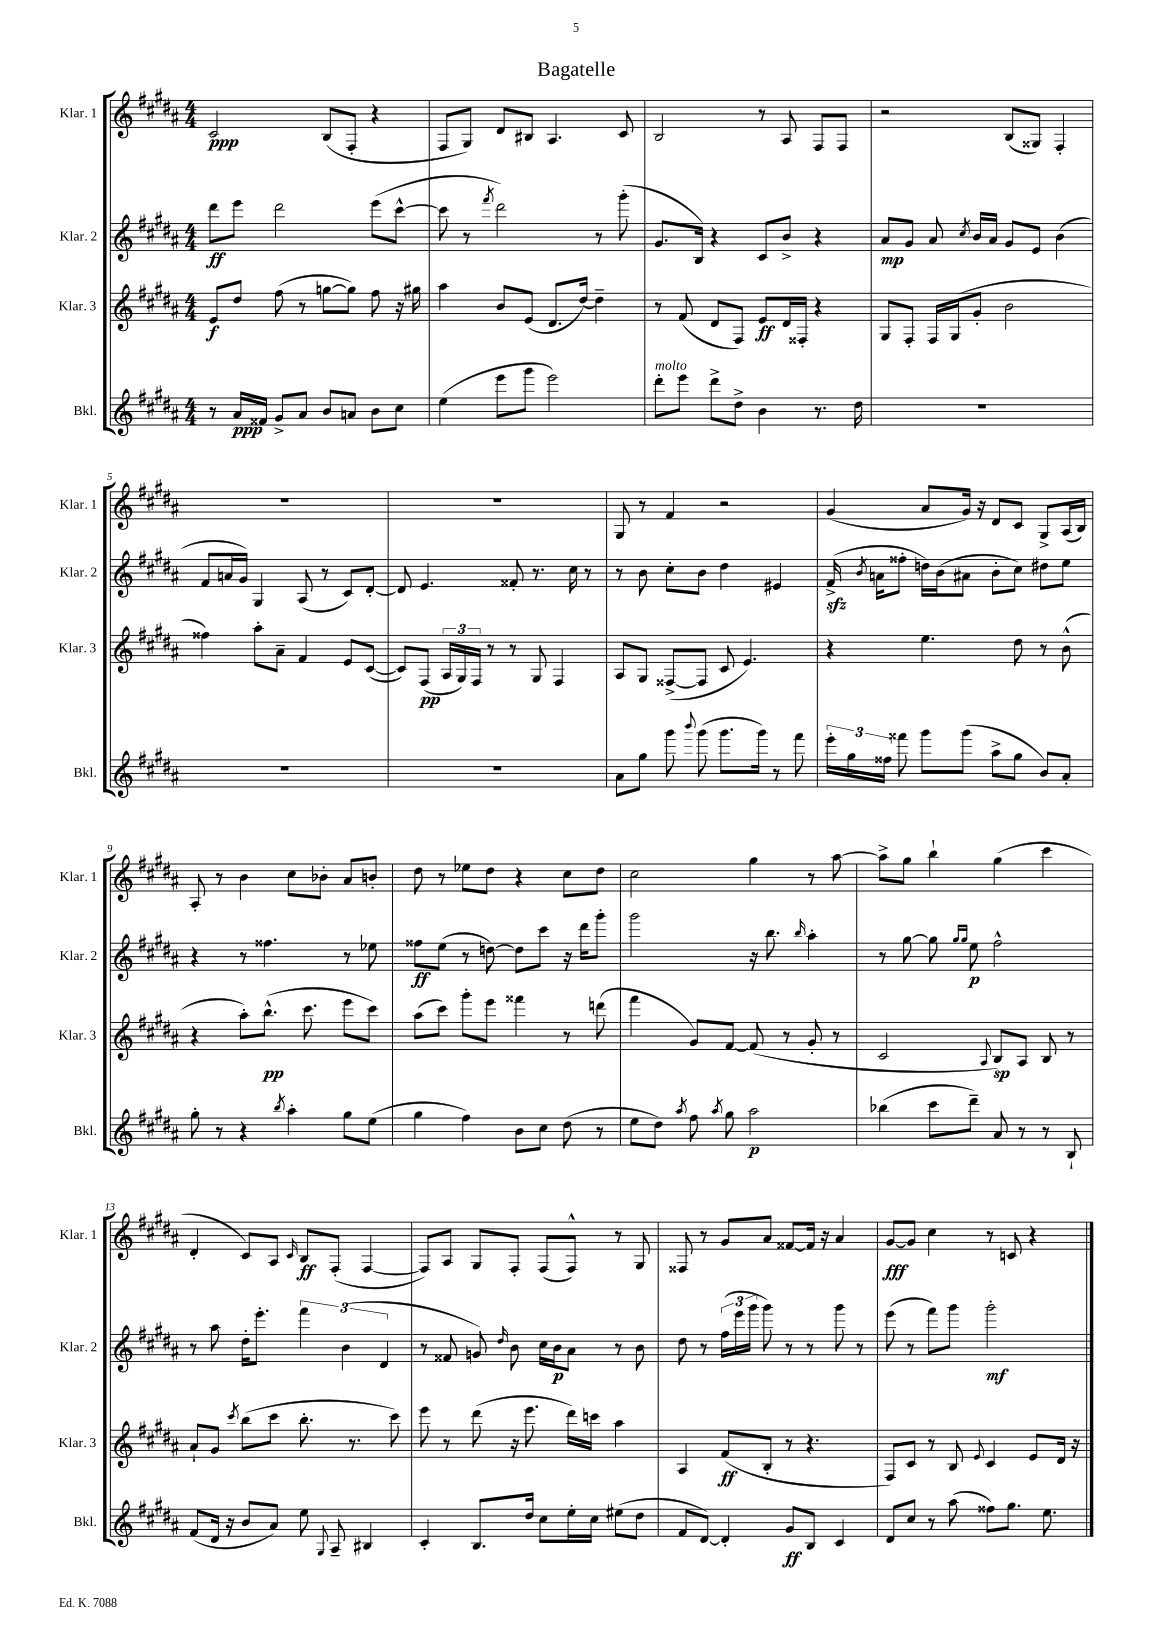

**kern	**kern	**kern	**kern
*staff4	*staff3	*staff2	*staff1
*clefG2	*clefG2	*clefG2	*clefG2
*k[f#c#g#d#a#]	*k[f#c#g#d#a#]	*k[f#c#g#d#a#]	*k[f#c#g#d#a#]
*M4/4	*M4/4	*M4/4	*M4/4
8r	8e	8ddd#	2c#
16a#	8dd#	8eee	.
16f##	.	.	.
8g#^	(8ff#	2ddd#	.
8a#	8r	.	.
8b	[8gg	.	(8B
8a	8gg])	.	8F#'
8b	8ff#	(8eee	4r
8cc#	16r	[8ccc#^^	.
.	16gg#	.	.
=	=	=	=
(4ee	4aa#	8ccc#]	8F#
.	.	8r	8G#)
.	.	8qfff#	.
8eee	8b	2ddd#)	8d#
8ggg#	(8e	.	8B#
2eee)	8.d#	.	4.A#
.	[16dd#)	.	.
.	4dd#~]	8r	.
.	.	(8ggg#'	8c#
=	=	=	=
8ddd#'	8r	8.g#	2B
8eee	(8f#	.	.
.	.	16B)	.
8ddd#^	8d#	4r	.
8dd#^	8F#)	.	.
4b	8e	8c#	8r
.	16d#	8b^	8A#
.	16F##'	.	.
8.r	4r	4r	8F#
.	.	.	8F#
16dd#	.	.	.
=	=	=	=
1r	8G#	8a#	2r
.	8F#'	8g#	.
.	16F#	8a#	.
.	(16G#	.	.
.	.	8qcc#	.
.	8g#'	16b	.
.	.	16a#	.
.	2b	8g#	(8B
.	.	8e	8G##)
.	.	(4b	4F#'
=	=	=	=
1r	4ff##)	8f#	1r
.	.	16a	.
.	.	16g#)	.
.	8aa#'	4G#	.
.	8a#~	.	.
.	4f#	(8A#	.
.	.	8r	.
.	8e	8c#)	.
.	([8c#	[8d#'	.
=	=	=	=
1r	8c#])	8d#]	1r
.	(8F#	4.e	.
.	24A#	.	.
.	24G#)	.	.
.	24F#	.	.
.	8r	.	.
.	8r	8f##'	.
.	8G#	8.r	.
.	4F#	.	.
.	.	16cc#	.
.	.	8r	.
=	=	=	=
8a#	8A#	8r	8G#
8gg#	8G#	8b	8r
8ggg#	([8F##^	8cc#'	4f#
8qqbbb	.	.	.
(8ggg#	8F##]	8b	.
8.ggg#	8c#	4dd#	2r
.	4.e)	.	.
16ggg#)	.	.	.
8r	.	4e#	.
8fff#	.	.	.
=	=	=	=
24eee'	4r	(16f#^	(4g#
24gg#	.	.	.
.	.	8qb	.
.	.	16a	.
24ff##	.	.	.
8fff##	.	8ff##'	.
8ggg#	4.ee	16dd)	8a#
.	.	(16b	.
(8ggg#	.	8a#	16g#)
.	.	.	16r
8aa#^	.	8b'	8d#
8gg#	8dd#	8cc#)	8c#
8b)	8r	8dd#	8G#^
8a#'	(8b^^	8ee	(16A#
.	.	.	16B)
=	=	=	=
8gg#'	4r	4r	8A#'
8r	.	.	8r
4r	8aa#')	8r	4b
.	(8.bb^^	4.ff##	.
8qbb	.	.	.
4aa#'	.	.	8cc#
.	8.ccc#	.	.
.	.	.	8b-'
8gg#	8eee	8r	8a#
(8ee	8ccc#)	8ee-	8b'
=	=	=	=
4gg#	(8aa#	8ff##	8dd#
.	8ccc#)	(8ee	8r
4ff#)	8ggg#'	8r	8ee-
.	8eee	[8dd)	8dd#
8b	4fff##	8dd]	4r
8cc#	.	8ccc#	.
(8dd#	8r	16r	8cc#
.	.	16ddd#	.
8r	(8ddd	8ggg#'	8dd#
=	=	=	=
8ee	4fff#	2ggg#	2cc#
8dd#)	.	.	.
8qaa#	.	.	.
8ff#	8g#)	.	.
8qaa#	.	.	.
8gg#	[8f#	.	.
2aa#	(8f#]	16r	4gg#
.	.	8.bb	.
.	8r	.	.
.	.	16qqbb	.
.	8g#'	4aa#'	8r
.	8r	.	[8aa#
=	=	=	=
(4bb-	2c#	8r	8aa#^]
.	.	[8gg#	8gg#
8ccc#	.	8gg#]	4bb`
.	.	16qqgg#	.
.	.	16qqgg#	.
8ddd#~)	.	8ee	.
.	8qqA#	.	.
8a#	8B)	2ff#^^	(4gg#
8r	8A#	.	.
8r	8B	.	4ccc#
8B`	8r	.	.
=	=	=	=
(8f#	8a#`	8r	4d#'
16d#	8g#	8aa#	.
16r	.	.	.
.	8qccc#	.	.
8b	(8bb	16dd#'	8c#)
.	.	8.eee'	.
8a#)	8ccc#	.	8A#
.	.	.	16qqc#
8ee	8.bb'	6fff#	8B
8qqG#	.	.	.
8A#~	.	.	(8F#'
.	.	(6b	.
.	8.r	.	.
4B#	.	.	[4F#
.	.	6d#	.
.	8ccc#)	.	.
=	=	=	=
4c#'	8eee	8r	8F#])
.	8r	8f##	8A#
8.B	(8ddd#	8g)	8G#
.	.	16qqdd#	.
.	16r	8b	8F#'
16dd#	8.eee	.	.
8cc#	.	16cc#	(8F#
.	.	16b	.
16ee'	16ddd#)	8a#	8F#^^)
16cc#	16ccc	.	.
(8ee#	4aa#	8r	8r
8dd#	.	8b	8G#
=	=	=	=
8f#	4A#	8dd#	8F##
[8d#)	.	8r	8r
4d#']	(8f#	(24ff#	8g#
.	.	24eee	.
.	.	24ggg#	.
.	8B'	8ggg#)	8a#
8g#	8r	8r	[8f##
8B	4.r	8r	16f##]
.	.	.	16r
4c#	.	8ggg#	4a#
.	.	8r	.
=	=	=	=
8d#	8F#)	(8eee	[8g#
8cc#	8c#	8r	8g#]
8r	8r	8fff#)	4cc#
(8aa#	8B	8ggg#	.
.	8qqe	.	.
8ff##)	4c#	2ggg#'	8r
8.gg#	.	.	8c
.	8e	.	4r
8.ee	.	.	.
.	16d#	.	.
.	16r	.	.
==	==	==	==
*-	*-	*-	*-
